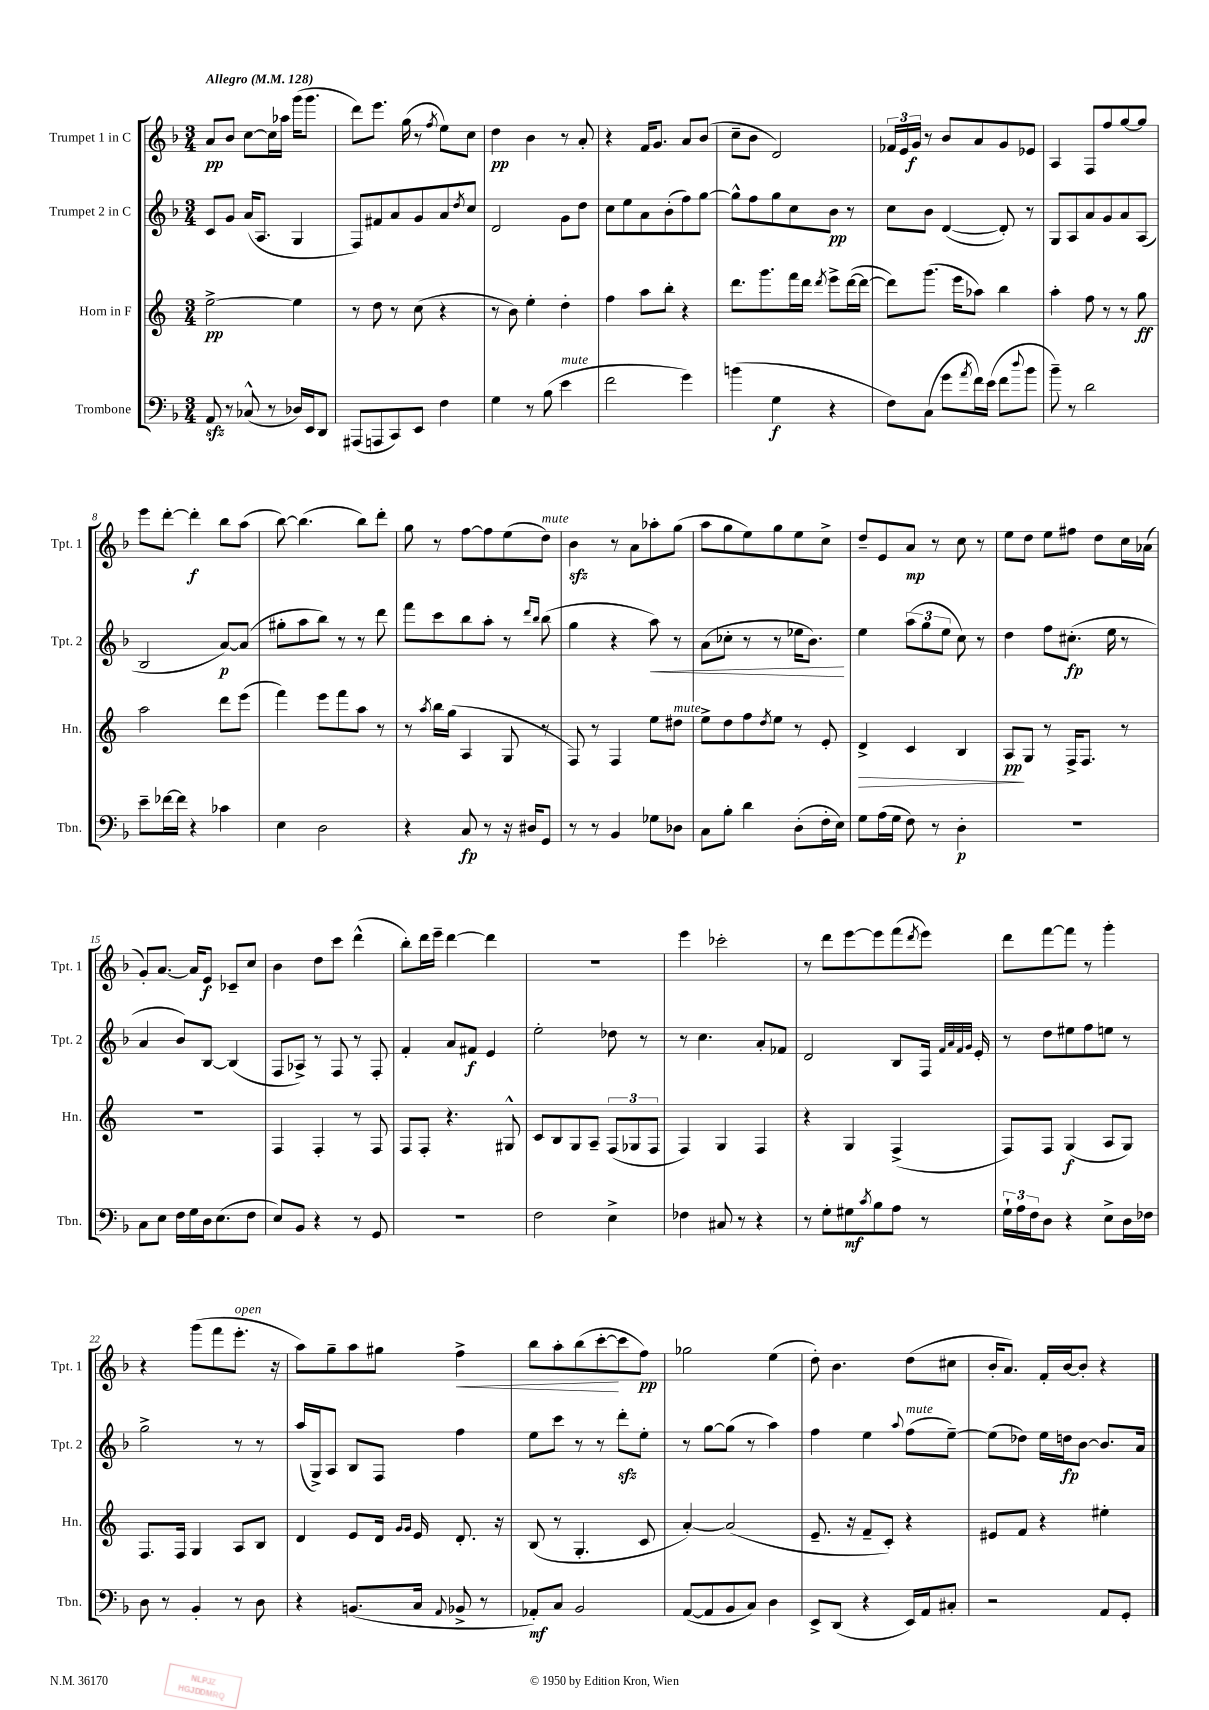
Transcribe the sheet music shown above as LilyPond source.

<<
\new StaffGroup <<
\new Staff = "s0" \with { instrumentName = "Trumpet 1 in C" shortInstrumentName = "Tpt. 1" } {
    \clef treble \key f \major \numericTimeSignature \time 3/4 \tempo "Allegro" 4 = 128
    a'8\pp bes'8 c''8~ c''16 aes''16 g'''16( g'''8. |
    d'''8) e'''8. g''16( r8 \acciaccatura { f''8 } e''8) c''8 |
    d''4\pp bes'4 r8 a'8-. |
    r4 f'16 g'8. a'8 bes'8( |
    c''8-- bes'8 d'2) |
    \tuplet 3/2 { fes'16 e'16 g'16\f } r8 bes'8 a'8 g'8 ees'8 |
    a4 f8 f''8 g''8~ g''8 |
    e'''8 d'''8~-. d'''4-.\f bes''8 a''8( |
    bes''8~) bes''4.( bes''8) d'''8-. |
    g''8 r8 f''8~ f''8 e''8( d''8^\markup { \italic "mute" }) |
    bes'4\sfz r8 a'8 aes''8-. g''8( |
    a''8 g''8 e''8) g''8 e''8 c''8-> |
    d''8-- e'8 a'8\mp r8 c''8 r8 |
    e''8 d''8 e''8 fis''8 d''8 c''16 aes'16( |
    g'8-.) a'8.~ a'16 e'8\f ces'8-- c''8 |
    bes'4 d''8 c'''8 d'''4-^( |
    bes''8-.) d'''16 e'''16-- d'''4~ d'''4 |
    R2. |
    e'''4 ces'''2-. |
    r8 d'''8 e'''8~ e'''8 f'''8( \acciaccatura { d'''8 } e'''8) |
    d'''8 f'''8~ f'''8 r8 g'''4-. |
    r4 g'''8( f'''8 e'''8.-.^\markup { \italic "open" } r16 |
    a''8) g''8-- a''8 gis''8 f''4->\< |
    bes''8 a''8-. bes''8( c'''8~-.\! c'''8 f''8\pp) |
    ges''2 e''4( |
    d''8-.) bes'4. d''8( cis''8 |
    bes'16-. a'8.) f'16-. bes'16~ bes'8-. r4 \bar "|." |
}
\new Staff = "s1" \with { instrumentName = "Trumpet 2 in C" shortInstrumentName = "Tpt. 2" } {
    \clef treble \key f \major \numericTimeSignature \time 3/4
    c'8 g'8 a'16( a8. g4 |
    f8) fis'8 a'8 g'8 a'8 \acciaccatura { d''8 } c''8 |
    d'2 g'8 d''8 |
    c''8 e''8 a'8 bes'8-.( f''8) g''8~ |
    g''8-^ f''8 g''8 c''8 bes'8\pp r8 |
    c''8 bes'8 d'4~( d'8-.) r8 |
    g8 a8 a'8 g'8 a'8 a8( |
    bes2 a'8~\p) a'8( |
    gis''8-. a''8 bes''8) r8 r8 d'''8 |
    f'''8 c'''8 bes''8 a''8-. r8 \grace { d'''16 bes''16 } bes''8( |
    g''4 r4 a''8\<) r8 |
    a'8( ces''8-. r8 r8 ees''16 bes'8.\!) |
    e''4 \tuplet 3/2 { a''8( g''8 e''8 } c''8) r8 |
    d''4 f''8 cis''8.-.\fp( e''16 r8 |
    a'4 bes'8) bes8~ bes4( |
    f8 aes8->) r8 f8 r8 f8-. |
    f'4-. a'8 fis'8\f e'4 |
    e''2-. des''8 r8 |
    r8 c''4. a'8-. fes'8 |
    d'2 bes8 f16 \grace { f'32 a'32 f'32 g'32 } e'16-. |
    r8 d''8 eis''8 f''8 e''8 r8 |
    g''2-> r8 r8 |
    a''16( g16->) a8 bes8 f8 f''4 |
    e''8 c'''8 r8 r8 d'''8-.\sfz e''8-. |
    r8 g''8~ g''8( r8 a''4) |
    f''4 e''4 \appoggiatura { a''8 } f''8^\markup { \italic "mute" }( e''8~--) |
    e''8( des''8) e''16 d''16\fp bes'8~ bes'8. a'16 \bar "|." |
}
\new Staff = "s2" \with { instrumentName = "Horn in F" shortInstrumentName = "Hn." } {
    \clef treble \key c \major \numericTimeSignature \time 3/4
    e''2~->\pp e''4 |
    r8 d''8 r8 c''8( r4 |
    r8 b'8) e''4-. d''4-. |
    f''4 a''8 b''8-. r4 |
    d'''8. g'''8. f'''16 d'''16 \acciaccatura { d'''8 } e'''8-> d'''16~( d'''16~ |
    d'''8) g'''8.( e'''16 aes''8) b''4 |
    a''4-. f''8 r8 r8 g''8\ff |
    a''2 d'''8 e'''8( |
    f'''4) e'''8 f'''8 a''8 r8 |
    r8 \acciaccatura { a''8 } b''16 g''16( a4 g8 r8 |
    f8) r8 f4 e''8 dis''8^\markup { \italic "mute" } |
    e''8-> d''8 f''8 \acciaccatura { d''8 } e''8 r8 e'8-. |
    d'4->\> c'4 b4 |
    a8\pp\! g8 r8 f16-> f8. r8 |
    R2. |
    f4 f4-. r8 f8 |
    f8 f8-. r4. gis8-^ |
    c'8 b8 g8 a8-- \tuplet 3/2 { f8( ges8 f8 } |
    f4) g4 f4 |
    r4 g4 f4->( |
    f8) f8 g4\f( a8 g8) |
    f8. f16 g4 a8 b8 |
    d'4 e'8 d'16 \grace { g'16 g'16 } e'16 d'8.-. r16 |
    b8( r8 g4.-. c'8 |
    a'4~-.) a'2( |
    e'8.-- r16 f'8-- c'8-.) r4 |
    eis'8 f'8 r4 eis''4-. \bar "|." |
}
\new Staff = "s3" \with { instrumentName = "Trombone" shortInstrumentName = "Tbn." } {
    \clef bass \key f \major \numericTimeSignature \time 3/4
    a,8\sfz r8 ces8-^( r8 des16) e,16 d,8 |
    ais,,8( a,,8 c,8) e,8 f4 |
    g4 r8 bes8( e'4^\markup { \italic "mute" } |
    f'2 g'4) |
    b'4( g4\f r4 |
    f8) c8( g'8 \acciaccatura { a'8 } f'16) e'16( f'8 \appoggiatura { d''8 } bes'8 |
    bes'8--) r8 d'2 |
    e'8-- fes'16~ fes'16 r4 ces'4 |
    e4 d2 |
    r4 c8\fp r8 r16 dis16 g,8 |
    r8 r8 bes,4 ges8 des8 |
    c8 bes8-. d'4 d8-.( f16-. e16) |
    g8 a16( g16 f8) r8 d4-.\p |
    R2. |
    c8 e8 f16 g16 d16 e8.( f8 |
    e8) bes,8 r4 r8 g,8 |
    R2. |
    f2 e4-> |
    fes4 cis8 r8 r4 |
    r8 g8-. gis8\mf \acciaccatura { c'8 } bes8 a8 r8 |
    \tuplet 3/2 { g16-! a16 f16 } d8 r4 e8-> d16 fes16 |
    d8 r8 bes,4-. r8 d8 |
    r4 b,8.( c16 \appoggiatura { a,8 } bes,8-> r8 |
    aes,8-.\mf) c8 bes,2 |
    a,8~( a,8 bes,8 c8) d4 |
    e,8-> d,8( r4 e,16) a,16 cis8-. |
    r2 a,8 g,8-. \bar "|." |
}
>>
>>
